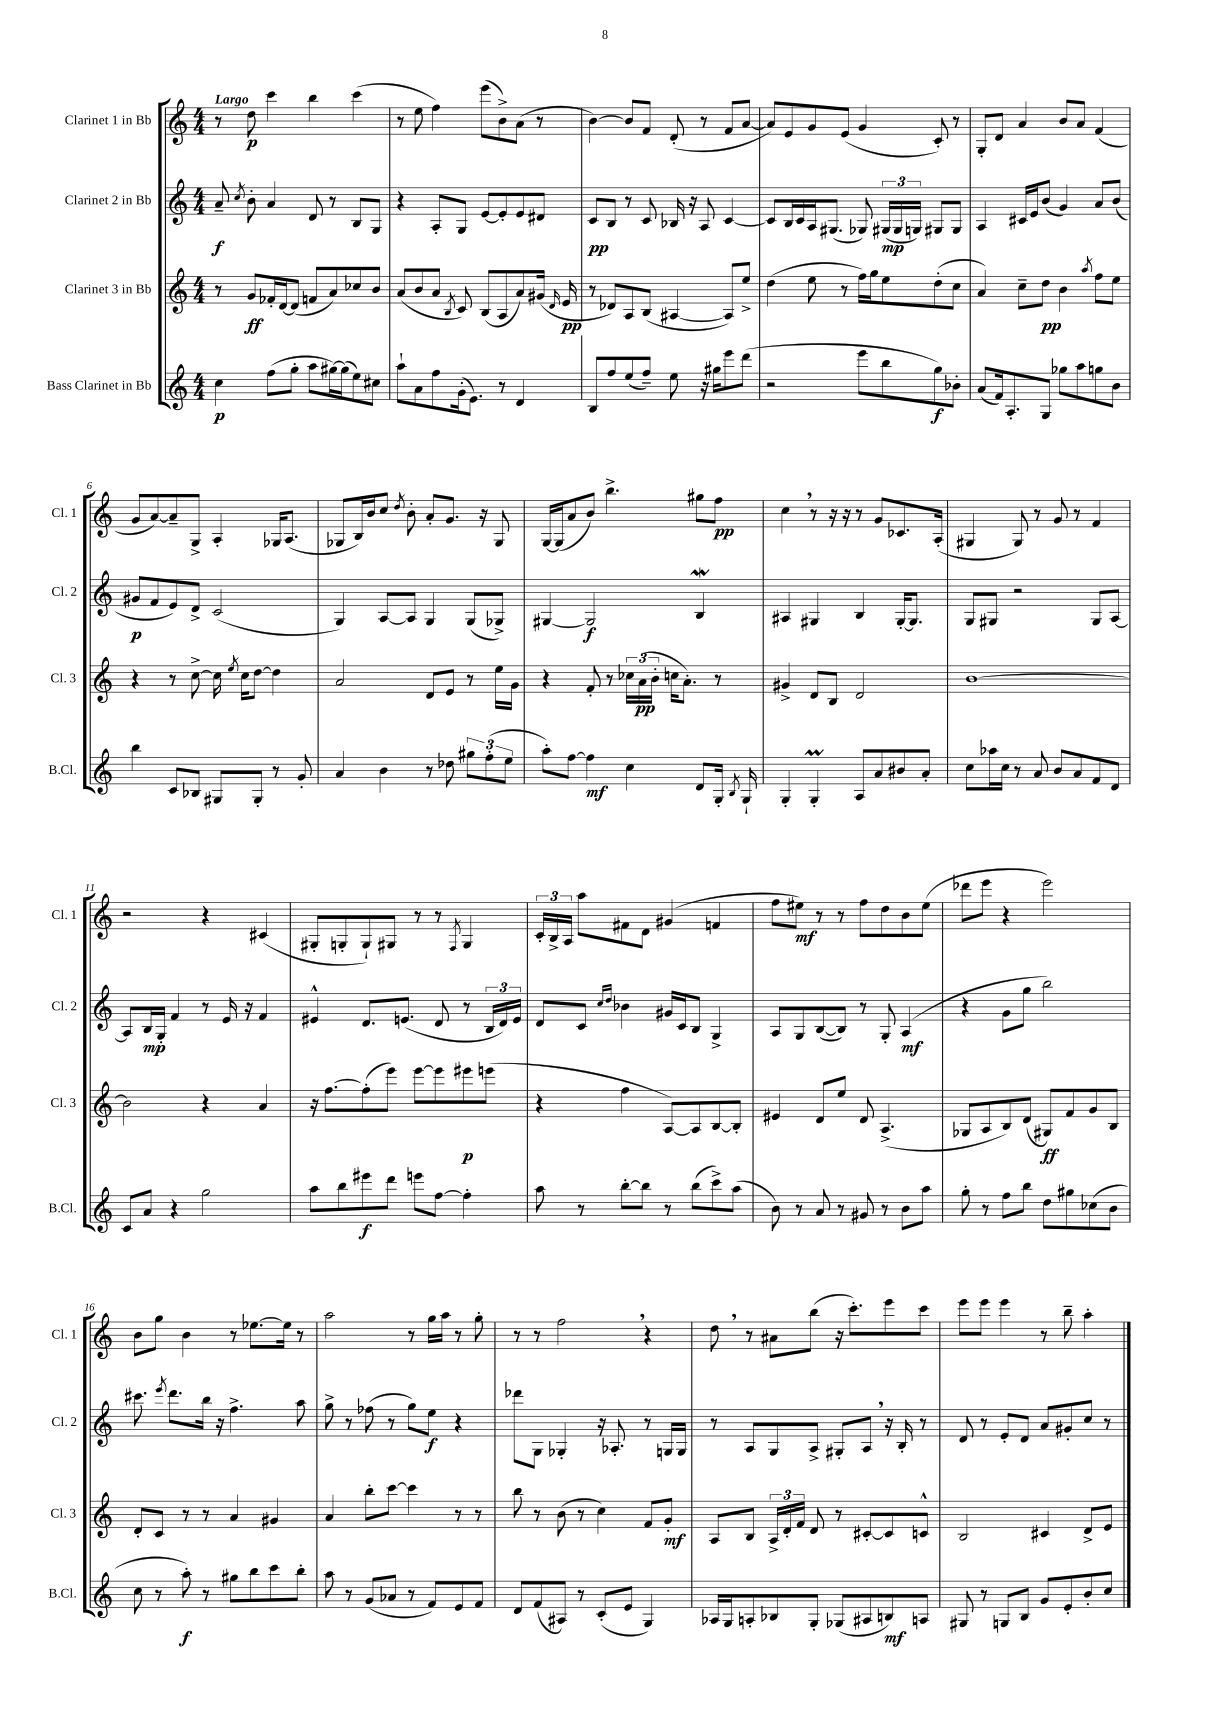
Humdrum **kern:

**kern	**dynam	**kern	**dynam	**kern	**dynam	**kern	**dynam
*part4	*part4	*part3	*part3	*part2	*part2	*part1	*part1
*staff4	*staff4	*staff3	*staff3	*staff2	*staff2	*staff1	*staff1
*I"Bass Clarinet in Bb	*	*I"Clarinet 3 in Bb	*	*I"Clarinet 2 in Bb	*	*I"Clarinet 1 in Bb	*
*I'B.Cl.	*	*I'Cl. 3	*	*I'Cl. 2	*	*I'Cl. 1	*
*clefG2	*	*clefG2	*	*clefG2	*	*clefG2	*
*k[]	*	*k[]	*	*k[]	*	*k[]	*
*M4/4	*	*M4/4	*	*M4/4	*	*M4/4	*
=1	=1	=1	=1	=1	=1	=1	=1
!	!	!	!	!	!	!LO:TX:a:B:t=Largo	!
4cc\	p	8r	.	8a~/	f	8r	.
.	.	.	.	8qcc/	.	.	.
.	.	8g/L	ff	8b'\	.	8dd\	p
(8ff\L	.	16f-X'/L	.	4a/	.	4ccc\	.
.	.	[16d/J	.	.	.	.	.
8gg'\J	.	(8d/J]	.	.	.	.	.
8aa\L	.	8fn/L	.	8d/	.	4bb\	.
[16gg#X\L)	.	8a/)	.	8r	.	.	.
(16gg#\J]	.	.	.	.	.	.	.
8ee\)	.	8cc-X/	.	8B/L	.	(4ccc\	.
8cc#X\J	.	8b/J	.	8G/J	.	.	.
=2	=2	=2	=2	=2	=2	=2	=2
8aa`\L	.	(8a/L	.	4r	.	8r	.
8a\	.	8b/	.	.	.	8ee\	.
8ff\	.	8a/J	.	8A'/L	.	4ff\)	.
.	.	8qB/	.	.	.	.	.
(16g'\k	.	8c/)	.	8G/J	.	.	.
8.e\J)	.	.	.	.	.	.	.
.	.	(8B/L	.	[8e/L	.	(8eee\L	.
8r	.	8A/	.	8e'/]	.	8b^\)	.
4d/	.	8a/)	.	8e/	.	(8a\J	.
.	.	(16g#X/Jk	.	8d#X/J	.	8r	.
.	.	16qqd/	.	.	.	.	.
.	.	16e/	pp	.	.	.	.
=3	=3	=3	=3	=3	=3	=3	=3
8B/L	.	8r	.	8c/L	pp	[4b\)	.
8ff/	.	8d-X/L)	.	8B/J	.	.	.
(8ee/	.	8A/	.	8r	.	8b/L]	.
8ff~/J)	.	(8B/J	.	8c/	.	8f/J	.
8ee\	.	[4A#X/	.	16B-X/	.	(8d'/	.
.	.	.	.	16r	.	.	.
16r	.	.	.	8A/	.	8r	.
16gg#X\KL	.	.	.	.	.	.	.
8eee\	.	8A#/L])	.	[4c/	.	8f/L	.
(8ddd\J	.	8ee^/J	.	.	.	[8a/J	.
=4	=4	=4	=4	=4	=4	=4	=4
2r	.	(4dd\	.	8c/L]	.	8a/L])	.
.	.	.	.	16B/L	.	8e/	.
.	.	.	.	16c/	.	.	.
.	.	8ee\	.	16A/J	.	8g/	.
.	.	.	.	(8.G#X/J	.	.	.
.	.	8r	.	.	.	(8e/J	.
8eee\L	.	16ff\LL)	.	8G-X/)	.	4g/	.
.	.	16gg\J	.	.	.	.	.
8bb\	.	8ee\	.	(24G#X/LL	mp	.	.
.	.	.	.	24G#/	.	.	.
.	.	.	.	24Gn/JJ)	.	.	.
8gg\)	f	(8dd'\	.	8G#X/L	.	8c'/)	.
8b-X'\J	.	8cc\J	.	8G#/J	.	8r	.
=5	=5	=5	=5	=5	=5	=5	=5
(8a/L	.	4a/)	.	4A/	.	8G'/L	.
16f/k)	.	.	.	.	.	8d/J	.
8.A'/	.	.	.	.	.	.	.
.	.	8cc~\L	.	16c#X/LL	.	4a/	.
.	.	.	.	16e/J	.	.	.
8G/J	.	8dd\J	pp	(8b/J	.	.	.
8gg-X\L	.	4b\	.	4g/)	.	8b/L	.
8aa\	.	.	.	.	.	8a/J	.
.	.	8qaa/	.	.	.	.	.
8ggn\	.	8ff\L	.	8a/L	.	(4f/	.
8b\J	.	8ee\J	.	(8b/J	.	.	.
!!LO:LB:g=z
=6	=6	=6	=6	=6	=6	=6	=6
4bb\	.	4r	.	8g#X/L	p	8g/L	.
.	.	.	.	8f/	.	[8a/)	.
8c/L	.	8r	.	8e/)	.	8a~/]	.
8B-X/J	.	[8cc^\	.	8d^/J	.	8G^/J	.
8G#X/L	.	16cc\]	.	(2c/	.	4A'/	.
.	.	8qee/	.	.	.	.	.
.	.	16cc\KL	.	.	.	.	.
8G#'/J	.	[8dd\J	.	.	.	.	.
8r	.	4dd\]	.	.	.	16G-X/KL	.
.	.	.	.	.	.	(8.A/J	.
8g'/	.	.	.	.	.	.	.
=7	=7	=7	=7	=7	=7	=7	=7
4a/	.	2a/	.	4G/)	.	8G-X/L	.
.	.	.	.	.	.	16B/L)	.
.	.	.	.	.	.	16b/J	.
4b\	.	.	.	[8A/L	.	8cc/J	.
.	.	.	.	.	.	8qdd/	.
.	.	.	.	8A/J]	.	8b'\	.
8r	.	8d/L	.	4G/	.	8a'/L	.
8dd-X\	.	8e/J	.	.	.	8.g/J	.
12gg#X\L	.	8r	.	(8G/L	.	.	.
.	.	.	.	.	.	16r	.
(12ff'\	.	.	.	.	.	.	.
.	.	16ee\LL	.	8G-X^/J)	.	8G-/	.
12ee\J	.	.	.	.	.	.	.
.	.	16g\JJ	.	.	.	.	.
=8	=8	=8	=8	=8	=8	=8	=8
8aa'\L)	.	4r	.	[4G#X/	.	[16G/LL	.
.	.	.	.	.	.	(16G/J]	.
[8ff\J	.	.	.	.	.	8a/	.
4ff\]	mf	8f'/	.	2G#/]	f	8b/J)	.
.	.	8r	.	.	.	4.bb^\	.
4cc\	.	24cc-X\LL	.	.	.	.	.
.	.	(24a\	pp	.	.	.	.
.	.	24b'\JJ	.	.	.	.	.
.	.	16ccn\KL	.	.	.	.	.
.	.	8.a'\J)	.	.	.	.	.
8d/L	.	.	.	4BW/	.	8gg#X\L	.
16G'/Jk	.	8r	.	.	.	8ff\J	pp
8qB/	.	.	.	.	.	.	.
16G`/	.	.	.	.	.	.	.
=9	=9	=9	=9	=9	=9	=9	=9
4G'/	.	4g#X^/	.	4A#X/	.	4cc,\	.
4GM'/	.	8d/L	.	4G#X/	.	8r	.
.	.	8B/J	.	.	.	16r	.
.	.	.	.	.	.	16r	.
8A/L	.	2d/	.	4B/	.	8r	.
8a/	.	.	.	.	.	8g/L	.
8b#X/	.	.	.	[16G#'/KL	.	8.c-X/	.
.	.	.	.	8.G#/J]	.	.	.
8a'/J	.	.	.	.	.	.	.
.	.	.	.	.	.	(16A'/Jk	.
=10	=10	=10	=10	=10	=10	=10	=10
8cc\L	.	[1b	.	8G/L	.	4G#X/	.
16aa-X\L	.	.	.	8G#X/J	.	.	.
16cc\JJ	.	.	.	.	.	.	.
8r	.	.	.	2r	.	8G#/)	.
8a/	.	.	.	.	.	8r	.
8b/L	.	.	.	.	.	8g/	.
8a/	.	.	.	.	.	8r	.
8f/	.	.	.	8G#/L	.	4f/	.
8d/J	.	.	.	[8A/J	.	.	.
!!LO:LB:g=z
=11	=11	=11	=11	=11	=11	=11	=11
8c/L	.	2b\]	.	8A/L]	.	2r	.
8a/J	.	.	.	16B/L	mp	.	.
.	.	.	.	16G'/JJ	.	.	.
4r	.	.	.	4f/	.	.	.
2gg\	.	4r	.	8r	.	4r	.
.	.	.	.	16e/	.	.	.
.	.	.	.	16r	.	.	.
.	.	4a/	.	4f/	.	(4c#X/	.
=12	=12	=12	=12	=12	=12	=12	=12
8aa\L	.	16r	.	4e#X^^/	.	8G#X'/L	.
.	.	[8.ff\L	.	.	.	.	.
8bb\	.	.	.	.	.	8Gn'/	.
8eee#X\	f	(8ff'\]	.	8.d/L	.	8G`/)	.
8ddd\J	.	8eee\J)	.	.	.	8G#X/J	.
.	.	.	.	(8.en/J	.	.	.
8eeen\L	.	[8eee\L	.	.	.	8r	.
[8ff\J	.	8eee\]	.	8d/	.	8r	.
.	.	.	.	.	.	8qF/	.
4ff'\]	.	8eee#X\	p	8r	.	4G#/	.
.	.	(8eeen\J	.	24B/LL	.	.	.
.	.	.	.	24d/)	.	.	.
.	.	.	.	24e/JJ	.	.	.
=13	=13	=13	=13	=13	=13	=13	=13
8aa\	.	4r	.	8d/L	.	24c'/LL	.
.	.	.	.	.	.	24B^/	.
.	.	.	.	.	.	24A/JJ	.
8r	.	.	.	8c/J	.	8aa\L	.
.	.	.	.	16qqcc/LL	.	.	.
.	.	.	.	16qqdd/JJ	.	.	.
[8bb'\L	.	4ff\	.	4b-X\	.	8f#X\	.
8bb\J]	.	.	.	.	.	8d\J	.
8r	.	[8A/L)	.	16g#X/LL	.	(4g#X/	.
.	.	.	.	16c/J	.	.	.
(8bb\L	.	8A/]	.	8B/J	.	.	.
8ccc^\)	.	[8B/	.	4G^/	.	4fn/	.
(8aa\J	.	8B'/J]	.	.	.	.	.
=14	=14	=14	=14	=14	=14	=14	=14
8b\)	.	4e#X/	.	8A/L	.	8ff\L	.
8r	.	.	.	8G/	.	8ee#X\J)	mf
8a/	.	8d/L	.	([8B/	.	8r	.
8r	.	8ee/J	.	8B/J])	.	8r	.
8g#X/	.	8d/	.	8r	.	8ff\L	.
8r	.	(4.A^/	.	8G'/	.	8dd\	.
8b\L	.	.	.	(4A/	mf	8b\	.
8aa\J	.	.	.	.	.	(8ee#\J	.
=15	=15	=15	=15	=15	=15	=15	=15
8gg'\	.	8G-X/L	.	4r	.	8ddd-X\L	.
8r	.	8A/	.	.	.	8eee\J	.
8ff\L	.	8B/)	.	8g\L	.	4r	.
8bb\J	.	(8d/J	.	8gg\J	.	.	.
8dd\L	.	8G#X/L)	ff	2bb\)	.	2eee\)	.
8gg#X\	.	8f/	.	.	.	.	.
(8cc-X\	.	8g/	.	.	.	.	.
8b\J	.	8B/J	.	.	.	.	.
!!LO:LB:g=z
=16	=16	=16	=16	=16	=16	=16	=16
8cc\	.	8d'/L	.	8.ccc#X\	.	8b\L	.
8r	.	8c/J	.	.	.	8gg\J	.
.	.	.	.	8qeee/	.	.	.
.	.	.	.	8.ddd\L	.	.	.
8aa'\)	f	8r	.	.	.	4b\	.
8r	.	8r	.	16bb\Jk	.	.	.
.	.	.	.	16r	.	.	.
8gg#X\L	.	4a/	.	4.ff^\	.	8r	.
8bb\	.	.	.	.	.	[8.ee-X\L	.
8ccc\	.	4g#X/	.	.	.	.	.
.	.	.	.	.	.	16ee-\Jk]	.
8bb'\J	.	.	.	8aa\	.	8r	.
=17	=17	=17	=17	=17	=17	=17	=17
8aa\	.	4a/	.	8gg^\	.	2aa\	.
8r	.	.	.	8r	.	.	.
(8g/L	.	8bb'\L	.	(8ff-X\	.	.	.
8a-X/J	.	[8ccc\J	.	8r	.	.	.
8r	.	4ccc\]	.	8gg\L)	.	8r	.
8f/L)	.	.	.	8ee\J	f	16gg\LL	.
.	.	.	.	.	.	16aa\JJ	.
8e/	.	8r	.	4r	.	8r	.
8f/J	.	8r	.	.	.	8gg'\	.
=18	=18	=18	=18	=18	=18	=18	=18
8d/L	.	8bb\	.	8ddd-X\L	.	8r	.
(8f/	.	8r	.	8G\J	.	8r	.
8A#X/J)	.	(8b\	.	4G-X'/	.	2ff,\	.
8r	.	8r	.	.	.	.	.
(8c'/L	.	4cc\)	.	16r	.	.	.
.	.	.	.	8.A-X'/	.	.	.
8e/J	.	.	.	.	.	.	.
4G/)	.	8f/L	.	8r	.	4r	.
.	.	8g'/J	mf	16Gn/LL	.	.	.
.	.	.	.	16G/JJ	.	.	.
=19	=19	=19	=19	=19	=19	=19	=19
16A-X/LL	.	8A/L	.	8r	.	8dd,\	.
16G/J	.	.	.	.	.	.	.
8An'/	.	8B/J	.	8A/L	.	8r	.
8B-X/	.	24A^/LL	.	8G/	.	8a#X\L	.
.	.	24d'/	.	.	.	.	.
.	.	24f/JJ	.	.	.	.	.
8G'/J	.	8d/	.	8A^/J	.	(8bb\J	.
(8G-X/L	.	8r	.	8G#X'/L	.	16r	.
.	.	.	.	.	.	8.ccc'\L)	.
8A#X/	.	[8c#X'/L	.	8A,/J	.	.	.
8Bn/)	mf	8c#/]	.	16r	.	8eee\	.
.	.	.	.	16B'/	.	.	.
8An/J	.	8cn^^/J	.	8r	.	8ccc\J	.
=20	=20	=20	=20	=20	=20	=20	=20
8G#X/	.	2B/	.	8d/	.	8eee\L	.
8r	.	.	.	8r	.	8eee\J	.
8Gn/L	.	.	.	8e'/L	.	4eee\	.
8B/J	.	.	.	8d/J	.	.	.
8g/L	.	4c#X/	.	8a/L	.	8r	.
8e'/	.	.	.	8g#X'/	.	8bb~\	.
8b'/	.	8d^/L	.	8cc/J	.	4aa'\	.
8cc/J	.	8e/J	.	8r	.	.	.
==	==	==	==	==	==	==	==
*-	*-	*-	*-	*-	*-	*-	*-
